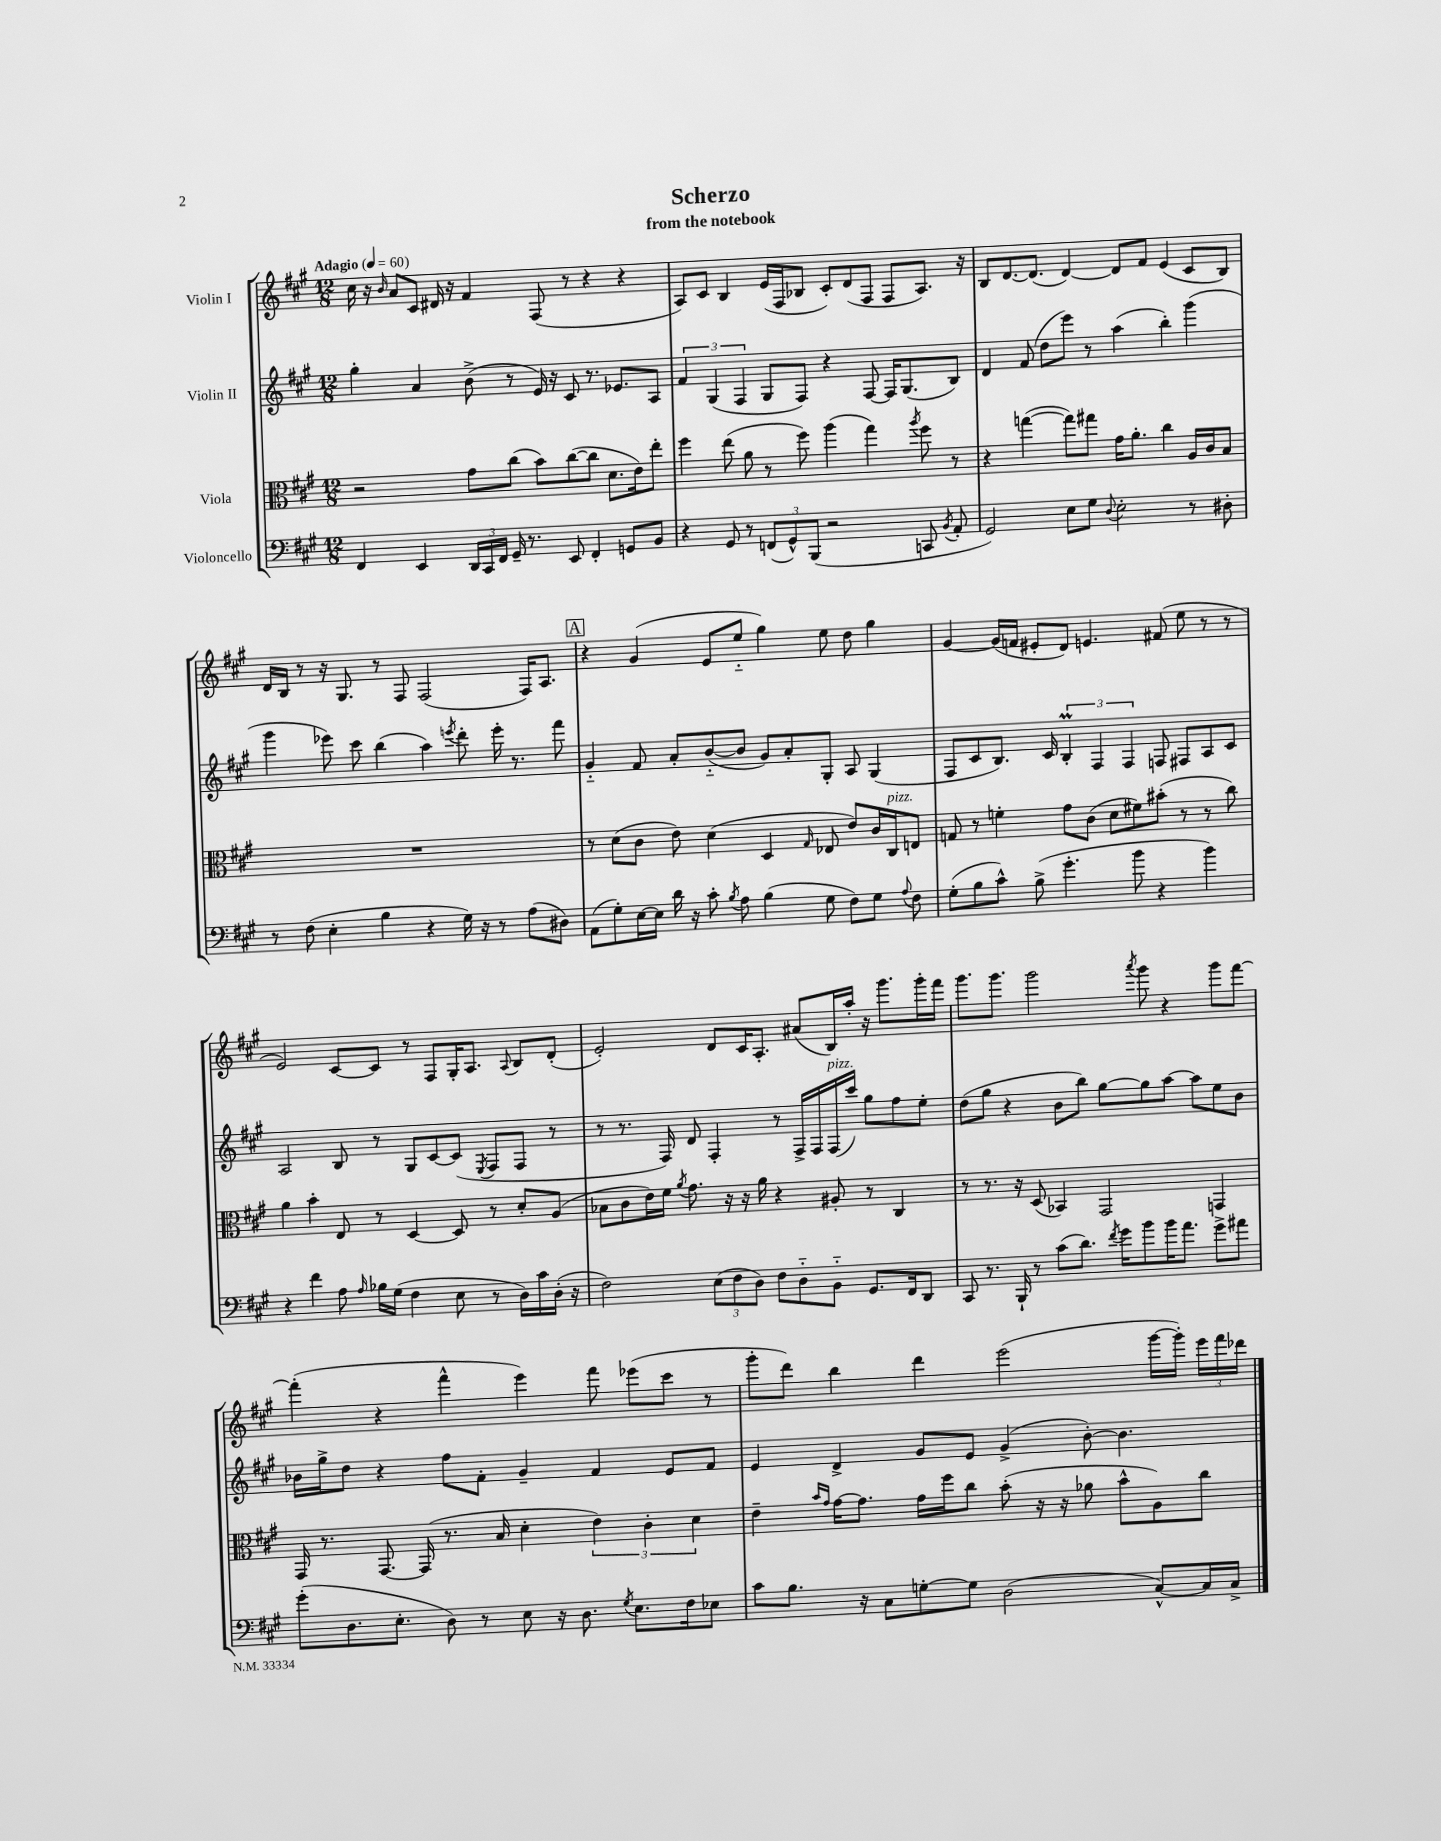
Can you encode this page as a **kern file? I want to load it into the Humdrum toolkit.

**kern	**kern	**kern	**kern
*part4	*part3	*part2	*part1
*staff4	*staff3	*staff2	*staff1
*I"Violoncello	*I"Viola	*I"Violin II	*I"Violin I
*clefF4	*clefC3	*clefG2	*clefG2
*k[f#c#g#]	*k[f#c#g#]	*k[f#c#g#]	*k[f#c#g#]
*M12/8	*M12/8	*M12/8	*M12/8
*MM60	*MM60	*MM60	*MM60
=1	=1	=1	=1
!	!	!	!LO:TX:a:B:t=Adagio
4FF#/	2r	4gg#'\	16cc#\
.	.	.	16r
.	.	.	16qqb/
.	.	.	8a/L
4EE/	.	4a/	8c#/J
.	.	.	16d#X/
.	.	.	16r
24DD/LL	8g#\L	(8b^\	4f#/
24CC#/	.	.	.
24FF#/JJ	.	.	.
16GG#~/	(8cc#\J	8r	.
8.r	.	.	.
.	8b\L)	16e/)	(8F#/
.	.	16r	.
8EE/	([8cc#\	8c#/	8r
4FF#'/	8cc#\J]	8.r	4r
.	8.d\L	.	.
.	.	8.e-X/L	.
8GGn/L	.	.	4r
.	16e\k)	.	.
8BB/J	8ee'\J	8A/J	.
=2	=2	=2	=2
4r	4ff#\	6f#/	8A/L)
.	.	.	8c#/J
.	.	(6G#/	.
8GG#/	(8ee\	.	4B/
.	.	6F#/	.
8r	8a\	.	.
(12FFn/L	8r	8G#/L	(16e/LL
.	.	.	16F#/J
12GG#^^/)	.	.	.
.	8ff#\)	8F#/J)	8B-X/J
(12BBB/J	.	.	.
2r	(4aa\	4r	8c#'/L)
.	.	.	(8d/
.	4gg#\)	[8F#/	8F#/J
.	.	16F#/KL]	8F#/L
.	.	(8.G#/	.
.	8qaa/	.	.
8CCn/	8ff#\	.	8.A/J)
8qBB/	.	.	.
8AA'/	8r	8B/J)	.
.	.	.	16r
=3	=3	=3	=3
2GG#/)	4r	4d/	8B/L
.	.	.	[8.d/
.	([4ggn\	(8f#/	.
.	.	.	(8.d/J]
.	.	8dd\L	.
8E\L	8gg\L])	8eee\J)	[4d/)
8G#\J	8gg#X\J	8r	.
8qqD/	.	.	.
2E'\	16g#\KL	(4aa\	8d/L]
.	8.a'\J	.	.
.	.	.	8f#/J
.	4cc#\	4bb'\)	(4e/
8r	16A/LL	(4ggg#\	8c#/L
.	16c#/J	.	.
8D#X'\	8B/J	.	8B/J)
!!LO:LB:g=z
=4	=4	=4	=4
8r	1.r	4ggg#\	16d/LL
.	.	.	16B/JJ
(8F#\	.	.	8r
4E'\	.	8eee-X\)	16r
.	.	.	8.G#/
.	.	8ccc#\	.
4B\	.	(4bb\	8r
.	.	.	8F#/
4r	.	4aa\)	(2F#/
.	.	8qeeen/	.
16G#\)	.	8ddd'\	.
16r	.	.	.
8r	.	16eee'\	.
.	.	8.r	.
(8A\L	.	.	16F#/KL)
.	.	.	8.A/J
8D#X\J)	.	8fff#\	.
!!LO:REH:place=s1:t=A
=5	=5	=5	=5
(8AA\L	8r	4g#/	4r
8G#'\)	(8d\L	.	.
[16E\L	8c#\J	8f#/	(4g#/
16E\JJ]	.	.	.
16d\	8e\)	8a'/L	.
16r	.	.	.
8c#'\	(4d\	([8b/	8e/L
8qB/	.	.	.
8A\	.	8b/J]	8ee/J
(4B\	4D/	8g#/L)	4gg#\)
.	.	8a'/	.
.	16qqG#/	.	.
8G#\	8E-X/	8G#'/J	8ee\
8F#\L)	8e/L)	8A/	8dd\
8G#\J	16c#/L	(4G#/	4gg#\
!	!LO:TX:a:i:t=pizz.	!	!
.	16C#/J	.	.
8qqA/	.	.	.
8F#\	8En/J	.	.
=6	=6	=6	=6
(8G#'\L	8Gn/	8F#/L	[4g#/
8B\	8r	8c#/	.
8c#^^\J)	4fn'\	8.B/J)	(16g#/LL]
.	.	.	16fn/JJ
(8B^\	.	.	8e#X'/L
.	.	16c#/	.
4.g#'\	8g#\L	6BM'/	8d/J)
.	(8c#\J	.	4.en/
.	.	6F#/	.
.	8d\L	.	.
.	.	6F#/	.
8b\	8f#X\)	.	.
4r	(8b#X'\J	8Fn/	(8f#X/
.	8r	8F#X/L	8ee\
4b\)	8r	8A/	8r
.	8cc#\)	8c#/J	8r
!!LO:LB:g=z
=7	=7	=7	=7
4r	4a\	2A/	2e/)
4f#\	4b'\	.	.
8A\	8E/	8B/	[8c#/L
16qqA/	.	.	.
16B-X\LL	8r	8r	8c#/J]
(16G#\JJ	.	.	.
4F#\	[4D/	8G#/L	8r
.	.	[8c#/	8F#/L
8E\	8D/]	(8c#/J]	16G#'/K
.	.	.	8.A/J
.	.	8qE/	.
8r	8r	8F#/L	.
.	.	.	8qqA/
16D\LL)	8d'/L	8F#/J	8B/L
16c#\	.	.	.
(16D'\JJ	(8A/J	8r	(8d'/J
16r	.	.	.
=8	=8	=8	=8
2F#\)	8B-X\L	8r	2e'/)
.	8c#\	8.r	.
.	16e\L)	.	.
.	16f#\JJ	16F#/)	.
.	8qa/	.	.
.	8.g#\	8d/	.
(12E\L	.	4F#'/	8d/L
.	16r	.	.
12F#\	.	.	.
.	16r	.	16c#/K
12D\J)	.	.	.
.	16a\	.	8.A'/J
8F#\L	4r	8r	.
8D\	.	16F#^/LL	(8a#X/L
.	.	16F#/	.
!	!	!LO:TX:a:i:t=pizz.	!
8BB\J	8A#X'/	(16F#/	16B/L)
.	.	16ccc#/JJ)	16aa'/JJ
8.GG#/L	8r	8gg#\L	16r
.	.	.	8.ggg#\L
.	4C#/	8ff#\	.
16FF#/k	.	.	.
8DD/J	.	8ee'\J	16ggg#'\L
.	.	.	16fff#\JJ
=9	=9	=9	=9
8CC#/	8r	(8dd\L	8.ggg#\L
8.r	8.r	8gg#\J	.
.	.	.	8.ggg#\J
.	.	4r	.
16BBB`/	16r	.	.
8r	(8D/	.	2ggg#\
(8c#\L	4BB-X/)	8b\L	.
8.d\J)	.	8bb\J)	.
.	2GG#/	[8gg#\L	.
8qf#/	.	.	.
16g#\KL	.	.	.
.	.	.	8qaaa/
8b\	.	8gg#\]	8ggg#\
16b\K	.	[8aa\J	4r
8.a\J	.	.	.
.	.	8aa\L]	.
8g#^\L	4GGn/	8ee\	8ggg#\L
8a#X\J	.	8b\J	[8fff#\J
!!LO:LB:g=z
=10	=10	=10	=10
(8g#'\L	16GG#/	16b-X\LL	(4fff#'\]
.	8.r	16gg#^\J	.
8.D\	.	8dd\J	.
.	[8.GG#/	4r	4r
8.E'\J	.	.	.
.	(16GG#/]	.	.
8D\)	8.r	8ff#\L	4fff#^^\
8r	.	8f#'\J	.
.	16B/	.	.
8E\	4d'\	4g#~/	4eee\)
16r	.	.	.
8.D\	.	.	.
.	6e\)	4f#/	8fff#\
8qG#/	.	.	.
8.E\L	.	.	(8eee-X\L
.	6c#'\	.	.
.	.	8e/L	8ccc#\J
16F#\k	.	.	.
.	6d\	.	.
8E-X\J	.	8f#/J	8r
=11	=11	=11	=11
8c#\L	4e~\	4e/	8ggg#'\L
8.B\J	.	.	8ddd\J)
.	16qqb/LL	.	.
.	16qqg#/JJ	.	.
.	[16g#\KL	4d^/	4bb\
16r	8.g#\J]	.	.
8C#\L	.	.	.
[8Gn'\	16g#\LL	8g#/L	4ddd\
.	16ff#\J	.	.
8G\J]	8cc#\J	8e/J	.
(2D\	(8b'\	(4g#^/	(2eee\
.	16r	.	.
.	16r	.	.
.	8a-X\	[8b'\)	.
.	8b^^\L	4.b\]	.
[8C#^^/L)	8A\)	.	[16ggg#\LL
.	.	.	16ggg#'\JJ])
16C#/L]	8cc#\J	.	24eee\LL
.	.	.	24fff#\
16C#^/JJ	.	.	.
.	.	.	24ddd-X\JJ
==	==	==	==
*-	*-	*-	*-
